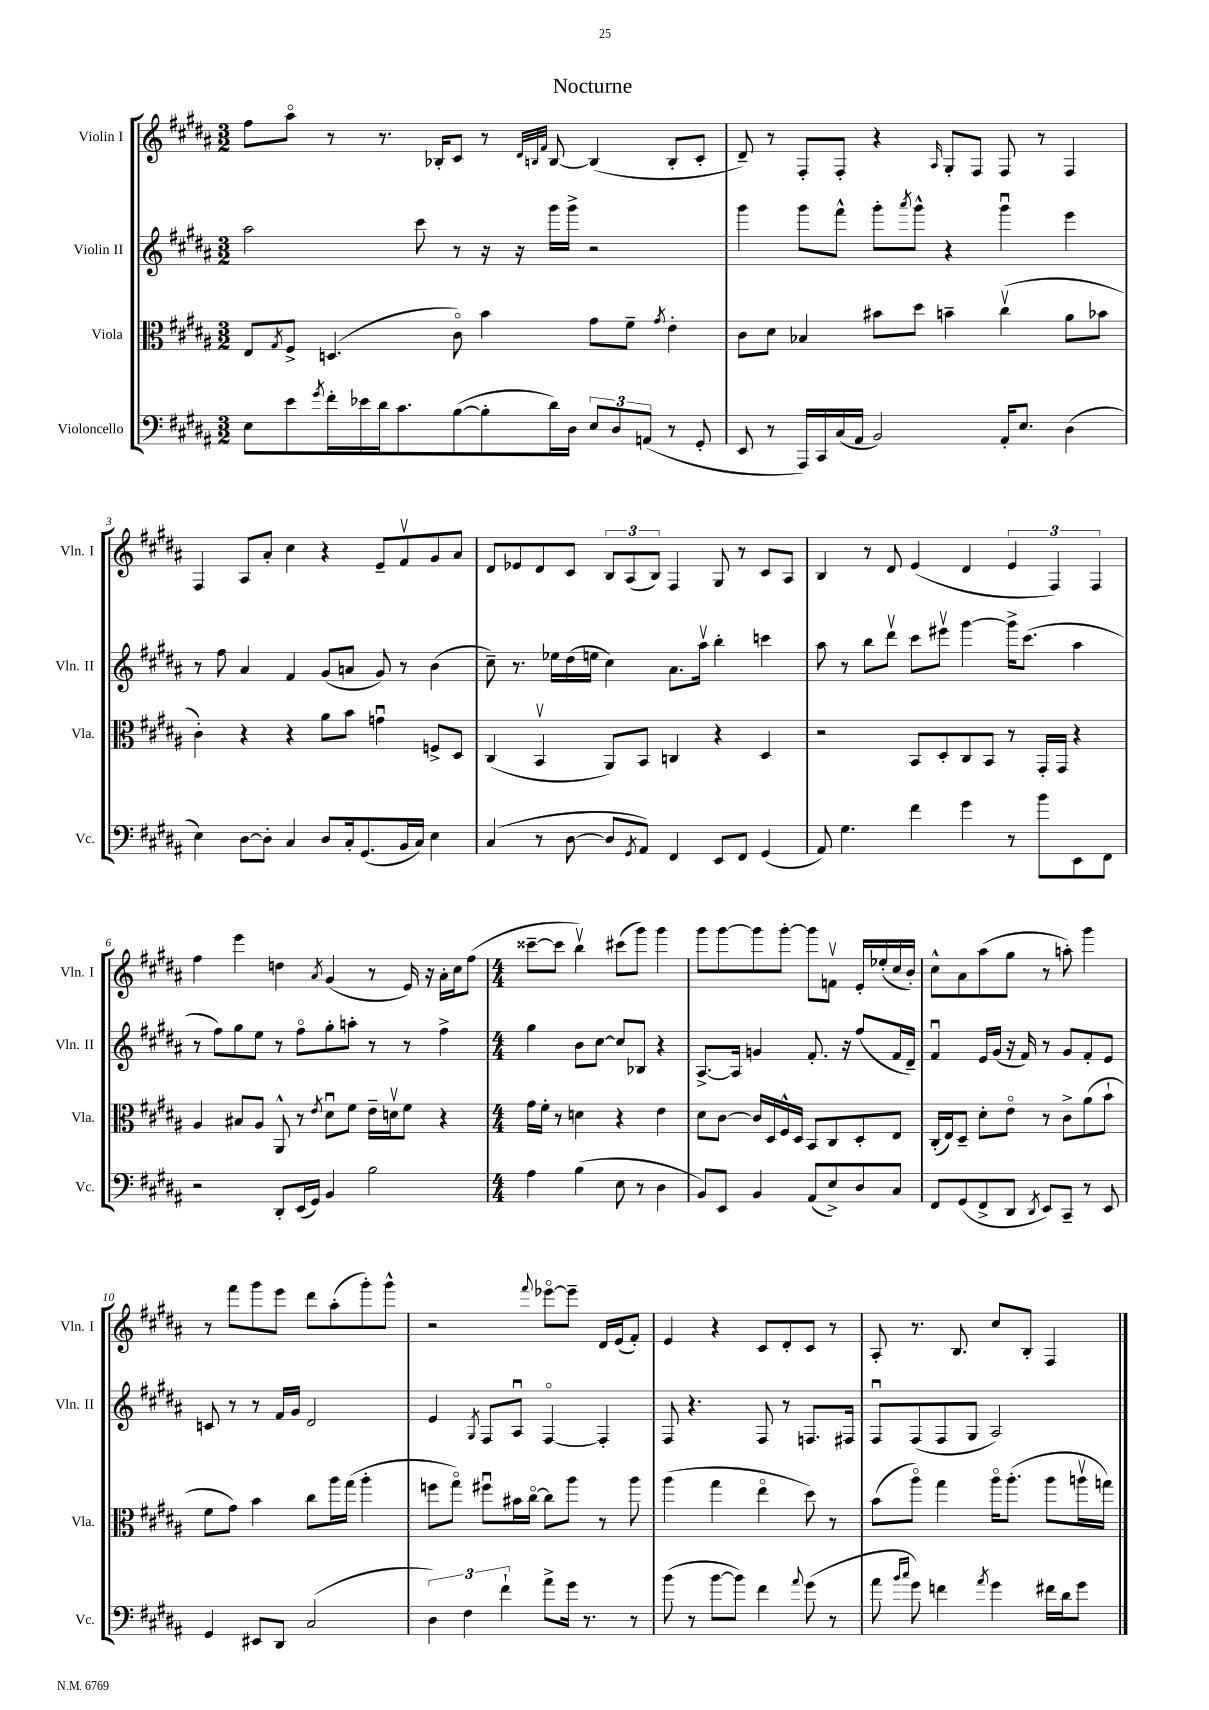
\header { title = "Nocturne" }
<<
\new StaffGroup <<
\new Staff = "s0" \with { instrumentName = "Violin I" shortInstrumentName = "Vln. I" } {
    \clef treble \key b \major \numericTimeSignature \time 3/2
    fis''8 ais''8\flageolet r8 r8. bes16-. cis'8 r8 \grace { dis'32 b32 fis'32 } b8~ b4( b8-. cis'8-. |
    dis'8--) r8 fis8-. fis8-. r4 \grace { ais16 } gis8-. fis8 fis8 r8 fis4 |
    fis4 ais8 ais'8-. cis''4 r4 e'8-- fis'8\upbow gis'8 ais'8 |
    dis'8 ees'8 dis'8 cis'8 \tuplet 3/2 { b8 ais8( b8) } fis4 gis8 r8 cis'8 ais8 |
    b4 r8 dis'8 e'4( dis'4 \tuplet 3/2 { e'4 fis4) fis4 } |
    fis''4 e'''4 d''4 \acciaccatura { ais'8 } gis'4( r8 e'16) r16 ais'16-. cis''16 fis''8( |
    \numericTimeSignature \time 4/4 cisis'''8~-- cisis'''8 b''4\upbow) cis'''8( gis'''8) gis'''4 |
    gis'''8 gis'''8~ gis'''8 gis'''8~-. gis'''8 f'8\upbow e'16-. ees''16-.( cis''16 b'16-.) |
    cis''8-^ ais'8 ais''8( gis''8 r8 a''8-.) gis'''4 |
    r8 fis'''8 gis'''8 e'''8 dis'''8 ais''8-.( gis'''8-.) gis'''8-^ |
    r2 \appoggiatura { fis'''8 } ees'''8~\flageolet ees'''8-- dis'16 e'16( fis'8-.) |
    e'4 r4 cis'8 dis'8-. cis'8 r8 |
    ais8-. r8. b8. cis''8 b8-. fis4 \bar "|." |
}
\new Staff = "s1" \with { instrumentName = "Violin II" shortInstrumentName = "Vln. II" } {
    \clef treble \key b \major \numericTimeSignature \time 3/2
    ais''2 cis'''8 r8 r16 r16 gis'''16 gis'''16-> r2 |
    gis'''4 gis'''8 fis'''8-^ gis'''8-. \acciaccatura { ais'''8 } gis'''8-^ r4 gis'''4\downbow e'''4 |
    r8 fis''8 ais'4 fis'4 gis'8( a'8 gis'8) r8 b'4( |
    cis''8--) r8. ees''16 dis''16( e''16 cis''4) ais'8. ais''16\upbow b''4-. c'''4 |
    ais''8 r8 b''8 dis'''8\upbow cis'''8 eis'''8\upbow gis'''4~ gis'''16-> cis'''8.( ais''4 |
    r8 fis''8) gis''8 e''8 r8 fis''8\flageolet gis''8-. a''8-. r8 r8 fis''4-> |
    \numericTimeSignature \time 4/4 gis''4 b'8 cis''8~ cis''8 bes8 r4 |
    ais8.~-> ais16 g'4 fis'8.-. r16 fis''8( fis'16 dis'16--) |
    fis'4\downbow e'16 gis'16( r16 fis'16) r8 gis'8 fis'8-. e'8 |
    c'8 r8 r8 fis'16 gis'16 dis'2 |
    e'4 \acciaccatura { gis8 } fis8 ais8\downbow fis4~\flageolet fis4-. |
    fis8 r4. fis8 r8 f8. fis16 |
    fis8\downbow fis8( fis8 gis8 ais2) \bar "|." |
}
\new Staff = "s2" \with { instrumentName = "Viola" shortInstrumentName = "Vla." } {
    \clef alto \key b \major \numericTimeSignature \time 3/2
    e8 \acciaccatura { gis8 } fis8-> d4.( cis'8\flageolet) b'4 gis'8 fis'8-- \acciaccatura { gis'8 } e'4-. |
    cis'8 dis'8 bes4 bis'8 dis''8 b'4-- cis''4\upbow( ais'8 bes'8 |
    cis'4-.) r4 r4 ais'8 b'8 g'4\downbow f8-> dis8 |
    cis4( b,4\upbow ais,8) b,8 c4 r4 dis4 |
    r2 b,8 dis8-. cis8 b,8 r8 gis,16-. gis,16 r4 |
    ais4 bis8 ais8 ais,8-^ r8 \acciaccatura { e'8 } dis'8\downbow fis'8 e'16-- d'16\upbow fis'8 r4 |
    \numericTimeSignature \time 4/4 gis'16 fis'16-. r8 d'4 r4 e'4 |
    dis'8 cis'8~ cis'16 dis16 fis16-^ dis16 b,8 cis8 dis8-. e8 |
    cis16-.( e16) dis8-- dis'8-. e'8\flageolet r8 cis'8-> ais'8( b'8-! |
    fis'8 gis'8) b'4 cis''8 ais''16 gis''16( ais''4-. |
    f''8 gis''8\flageolet) fis''8\downbow bis'16 cis''16~\flageolet cis''8 ais''8 r8 ais''8 |
    ais''4( gis''4 e''4\flageolet dis''8) r8 |
    b'8( ais''8\flageolet) gis''4 ais''16\flageolet ais''8.-.( ais''8 a''16\upbow g''16) \bar "|." |
}
\new Staff = "s3" \with { instrumentName = "Violoncello" shortInstrumentName = "Vc." } {
    \clef bass \key b \major \numericTimeSignature \time 3/2
    e8 e'8 \acciaccatura { gis'8 } fis'16-. ees'16 dis'16 cis'8. b8~( b8-. dis'16) dis16 \tuplet 3/2 { e8 dis8 a,8( } r8 gis,8-. |
    e,8 r8 ais,,16) cis,16 cis16( ais,16 b,2) ais,16-. e8. dis4( |
    e4) dis8~ dis8-. cis4 dis8 cis16-. gis,8.( b,16 cis16) e4 |
    cis4( r8 dis8~ dis8 \acciaccatura { gis,8 } ais,8) fis,4 e,8 fis,8 gis,4( |
    ais,8) gis4. fis'4 gis'4 r8 b'8 e,8 fis,8 |
    r2 dis,8-. e,16( gis,16) b,4 b2 |
    \numericTimeSignature \time 4/4 ais4 b4( e8 r8 dis4 |
    b,8) e,8 b,4 ais,8( e8->) dis8 cis8 |
    fis,8 gis,8( fis,8-> dis,8 \acciaccatura { dis,8 } e,8) cis,8-- r8 e,8 |
    gis,4 eis,8 dis,8 cis2( |
    \tuplet 3/2 { dis4) fis4 fis'4-! } ais'8-> gis'16 r8. r8 |
    b'8( r8 b'8~ b'8) fis'4 \appoggiatura { ais'8 } gis'8( r8 |
    ais'8 \grace { b'16 cis''16 } gis'8) f'4 \acciaccatura { ais'8 } gis'4 fis'16 dis'16 gis'8 \bar "|." |
}
>>
>>
